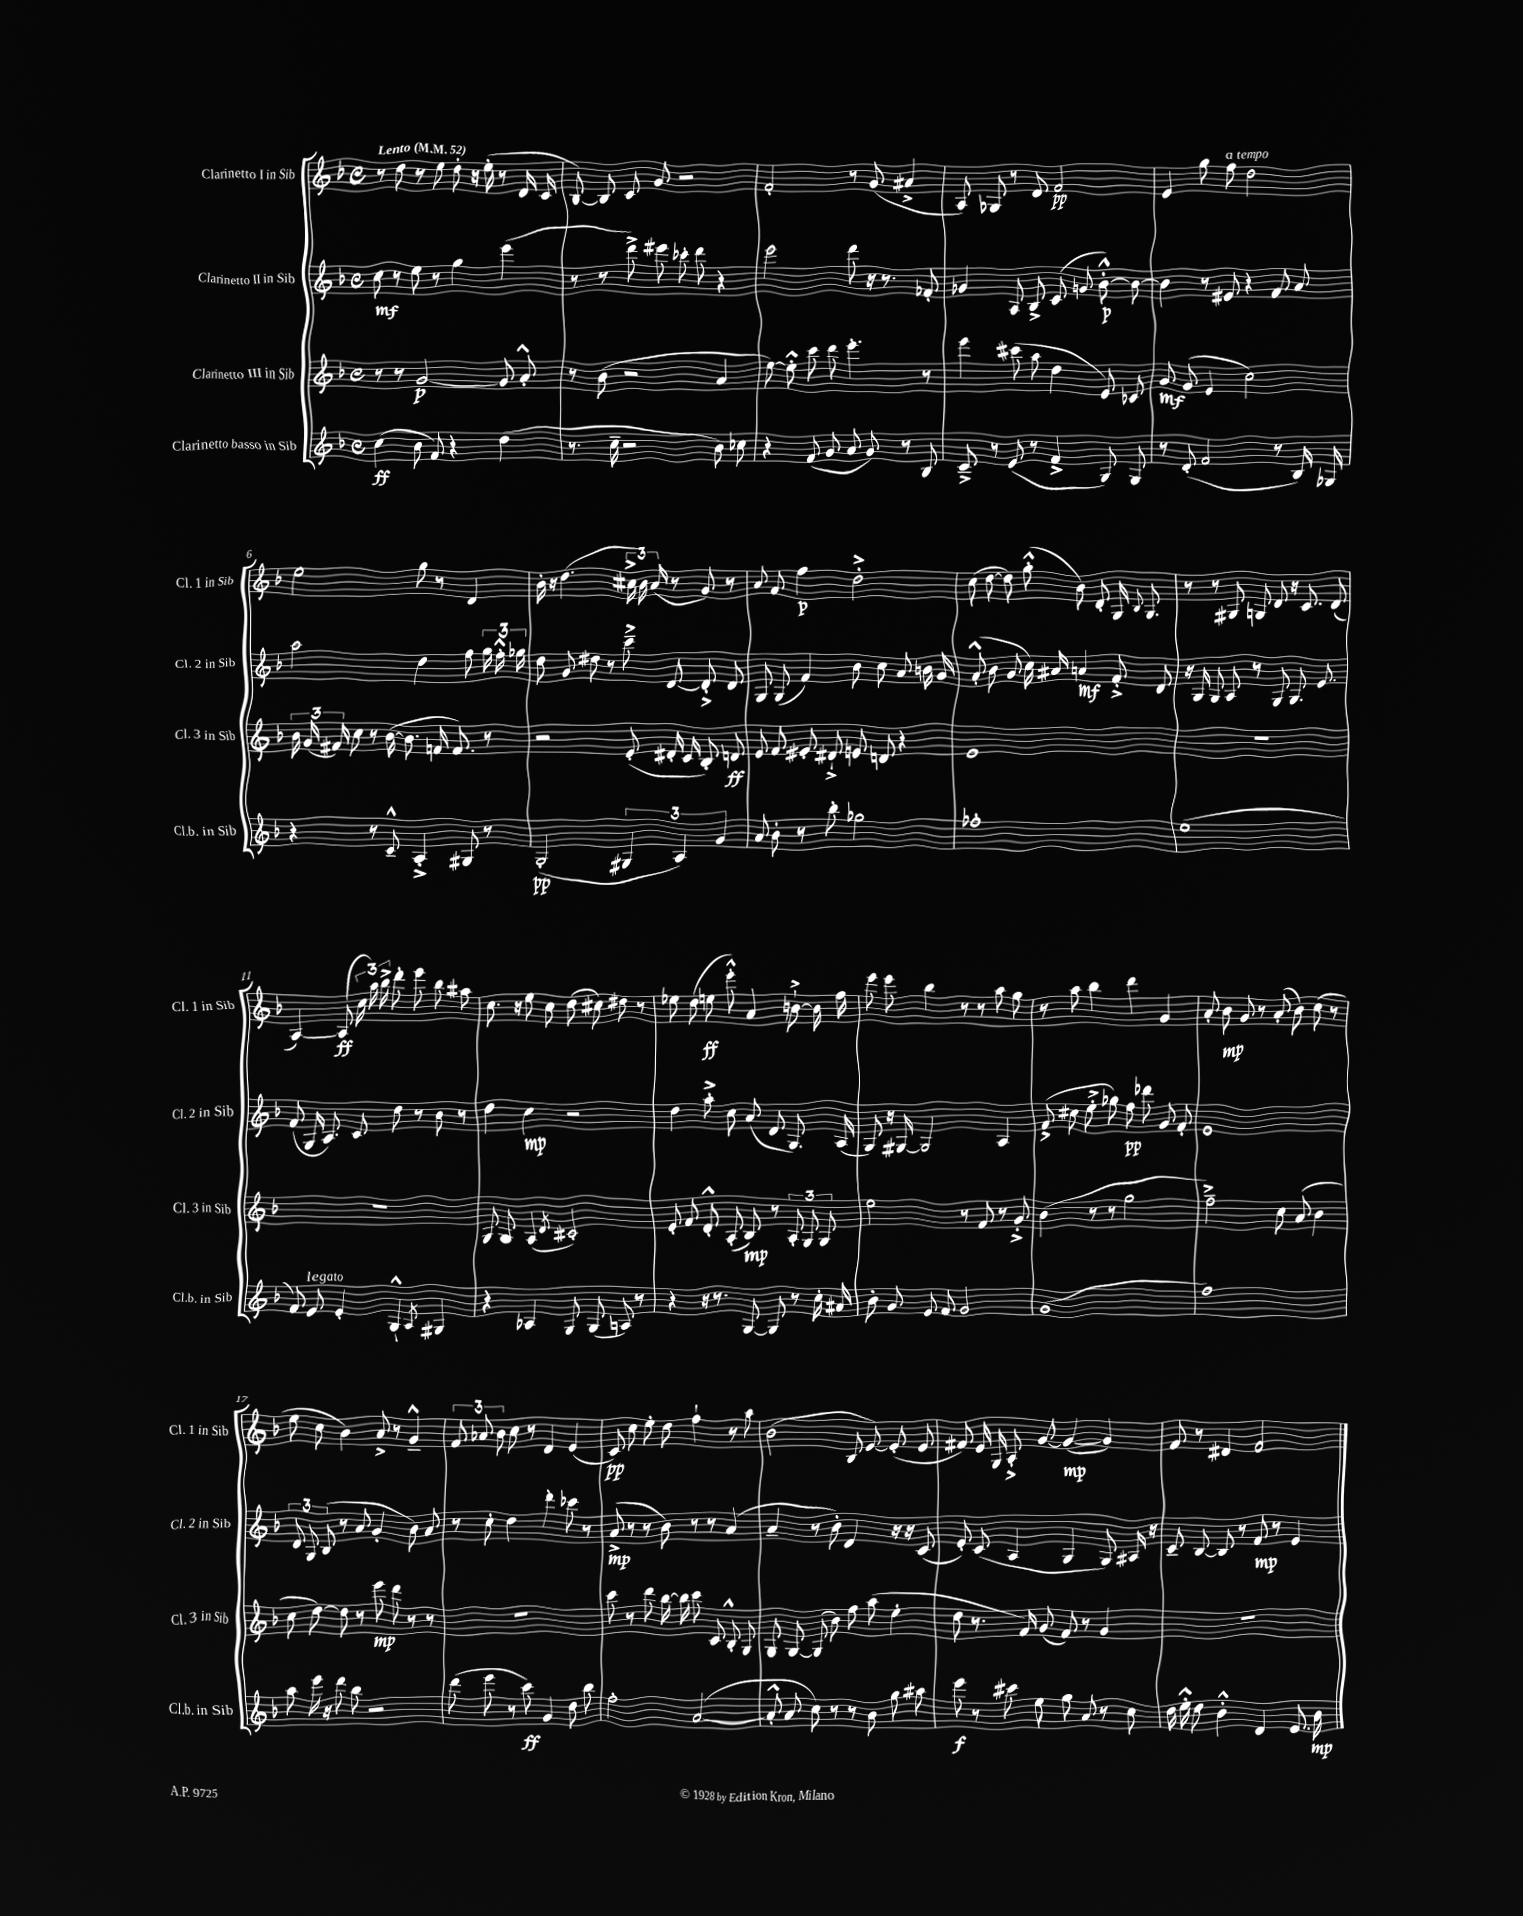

**kern	**dynam	**kern	**dynam	**kern	**dynam	**kern	**dynam
*part4	*part4	*part3	*part3	*part2	*part2	*part1	*part1
*staff4	*staff4	*staff3	*staff3	*staff2	*staff2	*staff1	*staff1
*I"Clarinetto basso in Sib	*	*I"Clarinetto III in Sib	*	*I"Clarinetto II in Sib	*	*I"Clarinetto I in Sib	*
*I'Cl.b. in Sib	*	*I'Cl. 3 in Sib	*	*I'Cl. 2 in Sib	*	*I'Cl. 1 in Sib	*
*clefG2	*	*clefG2	*	*clefG2	*	*clefG2	*
*k[b-]	*	*k[b-]	*	*k[b-]	*	*k[b-]	*
*M4/4	*	*M4/4	*	*M4/4	*	*M4/4	*
*met(c)	*	*met(c)	*	*met(c)	*	*met(c)	*
*MM52	*	*MM52	*	*MM52	*	*MM52	*
=1	=1	=1	=1	=1	=1	=1	=1
!	!	!	!	!	!	!LO:TX:a:B:t=Lento	!
(4cc\	ff	8r	.	8cc\	mf	8r	.
.	.	8r	.	8r	.	8dd\	.
8b-\	.	[2g/	p	8ee\	.	8r	.
8f/)	.	.	.	8r	.	8ee\	.
4r	.	.	.	4gg\	.	8dd'\	.
.	.	.	.	.	.	16r	.
.	.	.	.	.	.	(16ee'\	.
(4dd\	.	8g/]	.	(4eee\	.	8r	.
.	.	8a'^^/	.	.	.	16d/	.
.	.	.	.	.	.	16c/	.
=2	=2	=2	=2	=2	=2	=2	=2
8.r	.	8r	.	8r	.	[8B-/)	.
.	.	(8b-\	.	8r	.	8B-/]	.
16cc~\	.	.	.	.	.	.	.
2r	.	2r	.	8ddd^\)	.	8c/	.
.	.	.	.	8eee#X\	.	8g/	.
.	.	.	.	8ccc-X'\	.	2r	.
.	.	.	.	8ddd\	.	.	.
8b-\)	.	4a/	.	4r	.	.	.
8cc-X\	.	.	.	.	.	.	.
=3	=3	=3	=3	=3	=3	=3	=3
4r	.	[8ee\)	.	2eee\	.	2f'/	.
.	.	8ee'^^\]	.	.	.	.	.
(8f/	.	8ccc\	.	.	.	.	.
8g/	.	8ddd\	.	.	.	.	.
8a/	.	4.eee'\	.	8ddd\	.	8r	.
8g/)	.	.	.	16r	.	(8g/	.
.	.	.	.	8.r	.	.	.
8r	.	.	.	.	.	4a#X^/	.
8B-/	.	8r	.	8f-X'/	.	.	.
=4	=4	=4	=4	=4	=4	=4	=4
8c~^/	.	4eee\	.	4g-X/	.	8A/)	.
8r	.	.	.	.	.	8G-X/	.
(8e/	.	(8ccc#X\	.	8A/	.	8r	.
8r	.	8aa\	.	8B-^/	.	8d/	.
4f^/	.	4dd\	.	(8c/	.	2f/	pp
.	.	.	.	8gn/	.	.	.
8G/)	.	8e/)	.	[8b-'^^\)	p	.	.
8G/	.	8c-X/	.	8b-\_	.	.	.
=5	=5	=5	=5	=5	=5	=5	=5
8r	.	8g/	mf	4b-\]	.	4e/	.
(8d'/	.	(8g/	.	.	.	.	.
2f/	.	4e/	.	8r	.	8gg\	.
!	!	!	!	!	!	!LO:TX:a:i:t=a tempo	!
.	.	.	.	8e#X/	.	8ff\	.
.	.	2cc\)	.	4r	.	2dd\	.
8r	.	.	.	8f/	.	.	.
16B-/)	.	.	.	8a/	.	.	.
16G-X/	.	.	.	.	.	.	.
!!LO:LB:g=z
=6	=6	=6	=6	=6	=6	=6	=6
4r	.	24b-\	.	2aa\	.	2ee\	.
.	.	(24g/	.	.	.	.	.
.	.	24f#X/)	.	.	.	.	.
.	.	8cc\	.	.	.	.	.
8r	.	8r	.	.	.	.	.
8c~^^/	.	([16b-\	.	.	.	.	.
.	.	8.b-\]	.	.	.	.	.
4A'^/	.	.	.	4dd\	.	8gg\	.
.	.	16fn/	.	.	.	8r	.
.	.	8.f/)	.	.	.	.	.
8G#X/	.	.	.	8ff\	.	4d/	.
8r	.	8r	.	24gg\	.	.	.
.	.	.	.	24ff'^^\	.	.	.
.	.	.	.	24gg-X\	.	.	.
=7	=7	=7	=7	=7	=7	=7	=7
(2G'/	pp	2r	.	8dd\	.	16b-'\	.
.	.	.	.	.	.	16r	.
.	.	.	.	8g/	.	(4.dd\	.
.	.	.	.	8dd#X\	.	.	.
.	.	.	.	8r	.	.	.
6G#X/	.	(8e'/	.	8ccc~^\	.	24cc#X^\	.
.	.	.	.	.	.	24b-\)	.
.	.	.	.	.	.	(24a/	.
.	.	16d#X'/	.	[8d/	.	8r	.
6A/)	.	.	.	.	.	.	.
.	.	16c/	.	.	.	.	.
.	.	8B-'/)	.	8d'^/]	.	8g/)	.
6g/	.	.	.	.	.	.	.
.	.	8dn/	ff	8d/	.	8r	.
=8	=8	=8	=8	=8	=8	=8	=8
8a/	.	8e/	.	8G/	.	8a/	.
8b-'\	.	8f/	.	(8G/	.	8f/	.
8r	.	8e#X'/	.	4f/)	.	4ff\	p
8bb-'\	.	8d#X`^/	.	.	.	.	.
2gg-X\	.	8en/	.	8b-\	.	2dd'^\	.
.	.	8dn/	.	8cc\	.	.	.
.	.	4r	.	8a/	.	.	.
.	.	.	.	16bn\	.	.	.
.	.	.	.	16g/	.	.	.
=9	=9	=9	=9	=9	=9	=9	=9
1ff-X'	.	1e	.	(8a'^^/	.	(8cc\	.
.	.	.	.	8b-\	.	[8dd\	.
.	.	.	.	8g/	.	8dd\])	.
.	.	.	.	16cc\)	.	(8gg'^^\	.
.	.	.	.	16a#X/	.	.	.
.	.	.	.	4an/	mf	8b-\)	.
.	.	.	.	.	.	8d'/	.
.	.	.	.	8f'^/	.	16G/	.
.	.	.	.	.	.	8qqB-/	.
.	.	.	.	.	.	8.G/	.
.	.	.	.	8d/	.	.	.
=10	=10	=10	=10	=10	=10	=10	=10
(1ee	.	1r	.	16r	.	8r	.
.	.	.	.	16G/	.	.	.
.	.	.	.	8G/	.	8r	.
.	.	.	.	8A/	.	8G#X/	.
.	.	.	.	8r	.	8Gn/	.
.	.	.	.	8G/	.	8d/	.
.	.	.	.	8.G/	.	16r	.
.	.	.	.	.	.	8.c/	.
.	.	.	.	8.e/	.	.	.
.	.	.	.	.	.	(8d/	.
!!LO:LB:g=z
=11	=11	=11	=11	=11	=11	=11	=11
8f/)	.	1r	.	(8f/	.	[4A/)	.
!LO:TX:a:i:t=legato	!	!	!	!	!	!	!
8e/	.	.	.	16G/	.	.	.
.	.	.	.	8.A/)	.	.	.
4e'/	.	.	.	.	.	(8A/]	ff
.	.	.	.	8c/	.	24cc\	.
.	.	.	.	.	.	24aa\)	.
.	.	.	.	.	.	24bb-^\	.
4G`^^/	.	.	.	8dd\	.	8ddd'\	.
.	.	.	.	8r	.	8eee\	.
8qA/	.	.	.	.	.	.	.
4G#X/	.	.	.	8b-\	.	8bb-\	.
.	.	.	.	8r	.	8aa#X\	.
=12	=12	=12	=12	=12	=12	=12	=12
4r	.	8G/	.	4dd\	.	8.cc\	.
.	.	8G/	.	.	.	.	.
.	.	.	.	.	.	16r	.
4A-X/	.	(4A/	.	4cc\	mp	8ee\	.
.	.	.	.	.	.	8cc\	.
.	.	8qd/	.	.	.	.	.
8G/	.	2c#X'/)	.	2r	.	(8dd\	.
(8G/	.	.	.	.	.	8cc#X\)	.
8An/)	.	.	.	.	.	8dd#X\	.
8r	.	.	.	.	.	8r	.
=13	=13	=13	=13	=13	=13	=13	=13
4r	.	8e'/	.	4dd\	.	8ee-X\	.
.	.	8f/	.	.	.	(8dd\	.
16r	.	8d'^^/	.	8aa'^\	.	8een\	ff
8.r	.	.	.	.	.	.	.
.	.	(8A'/	.	8cc\	.	8eee'^^\)	.
[8G/	.	8B-/)	mp	(8a/	.	4a/	.
8G/]	.	8r	.	8d/	.	.	.
8r	.	12A'/	.	8.G/)	.	[8bn`^\	.
.	.	12G/	.	.	.	.	.
16cc'\	.	.	.	.	.	16b\]	.
.	.	12G/	.	.	.	.	.
16a#X/	.	.	.	(16A/	.	16ff\	.
=14	=14	=14	=14	=14	=14	=14	=14
8b-'\	.	2ee\	.	8G/)	.	8eee\	.
8g/	.	.	.	16r	.	8eee\	.
.	.	.	.	[16G#X/	.	.	.
8e/	.	.	.	2G#/]	.	4bb-\	.
8f/	.	.	.	.	.	.	.
2g/	.	8r	.	.	.	8r	.
.	.	8f/	.	.	.	8r	.
.	.	8r	.	4A/	.	8aa\	.
.	.	8g'^/	.	.	.	8gg\	.
=15	=15	=15	=15	=15	=15	=15	=15
(1g	.	(4b-\	.	(8f^/	.	8r	.
.	.	.	.	8cc#X\	.	8aa\	.
.	.	8r	.	8ee'^\	.	4bb-\	.
.	.	8r	.	8gg-X\)	.	.	.
.	.	2gg\	.	8ff\	pp	4ddd\	.
.	.	.	.	8ddd-X\	.	.	.
.	.	.	.	8g/	.	4g/	.
.	.	.	.	8f'/	.	.	.
=16	=16	=16	=16	=16	=16	=16	=16
1ff)	.	2ff~^\)	.	1e	.	8a'/	.
.	.	.	.	.	.	8b-\	mp
.	.	.	.	.	.	8g/	.
.	.	.	.	.	.	8r	.
.	.	8cc\	.	.	.	(8a'/	.
.	.	(8a/	.	.	.	8b-\)	.
.	.	4b-\	.	.	.	(8cc\	.
.	.	.	.	.	.	8r	.
!!LO:LB:g=z
=17	=17	=17	=17	=17	=17	=17	=17
8aa\	.	8cc\	.	12d/	.	8ee\	.
.	.	.	.	12G/	.	.	.
16eee\	.	[8dd\)	.	.	.	8cc\	.
.	.	.	.	(12B-/	.	.	.
16r	.	.	.	.	.	.	.
8ddd\	.	8dd\]	.	8r	.	4b-\)	.
8bb-\	.	8r	.	8a/	.	.	.
2r	.	8eee\	mp	4g'/	.	8a^/	.
.	.	8ddd\	.	.	.	8r	.
.	.	8r	.	8b-\)	.	4g~^^/	.
.	.	8r	.	8a/	.	.	.
=18	=18	=18	=18	=18	=18	=18	=18
(8ddd\	.	1r	.	8r	.	12f/	.
.	.	.	.	.	.	12a-X/	.
8eee\	.	.	.	8cc'\	.	.	.
.	.	.	.	.	.	12b-\	.
8r	.	.	.	4dd\	.	8cc\	.
8ccc\)	ff	.	.	.	.	8r	.
4g/	.	.	.	4ddd'\	.	4d/	.
8dd\	.	.	.	8ccc-X\	.	(4e/	.
8bb-\	.	.	.	8r	.	.	.
=19	=19	=19	=19	=19	=19	=19	=19
2ff'\	.	8ccc\	.	(8a^/	mp	8c/)	pp
.	.	8r	.	8r	.	8cc\	.
.	.	8ddd\	.	8r	.	8ee'\	.
.	.	[16bb-\	.	8b-\)	.	8dd\	.
.	.	16bb-\]	.	.	.	.	.
([2a/	.	8ccc\	.	8r	.	4ff`\	.
.	.	8c/	.	8r	.	.	.
.	.	8B-'^^/	.	(4a/	.	8r	.
.	.	8G/	.	.	.	8aa\	.
=20	=20	=20	=20	=20	=20	=20	=20
8a'^^/]	.	8G/	.	4a~/	.	(2b-\	.
8a/	.	[8G/	.	.	.	.	.
8cc\)	.	(8G/]	.	8r	.	.	.
8r	.	8b-\)	.	8b-'\)	.	.	.
8r	.	8ff\	.	4d/	.	8B-/	.
8b-\	.	(8aa\	.	.	.	[8e/)	.
8gg\	.	4ee'\	.	16r	.	(8e'/]	.
.	.	.	.	16r	.	.	.
8aa#X\	.	.	.	(8c/	.	8e/	.
=21	=21	=21	=21	=21	=21	=21	=21
8eee\	f	8dd\	.	8e'/)	.	8f#X/)	.
8r	.	8.r	.	(8c/	.	16e/	.
.	.	.	.	.	.	16G/	.
8ccc#X\	.	.	.	4A/	.	8A'^/	.
.	.	16f/)	.	.	.	.	.
8ee\	.	(8g/	.	.	.	[8g/	.
8gg\	.	8f/)	.	4G/	.	(4g/_	mp
8a/	.	8r	.	.	.	.	.
8r	.	4g/	.	8G/)	.	4g/])	.
8cc\	.	.	.	16A#X/	.	.	.
.	.	.	.	16r	.	.	.
=22	=22	=22	=22	=22	=22	=22	=22
16dd\	.	1r	.	8c~/	.	8f/	.
16ee'^^\	.	.	.	.	.	.	.
8dd\	.	.	.	[8B-/	.	8r	.
4b-'^^\	.	.	.	8B-/]	.	4d#X/	.
.	.	.	.	8r	.	.	.
4d/	.	.	.	8f/	mp	2f/	.
.	.	.	.	8r	.	.	.
8.e/	.	.	.	4e/	.	.	.
16b-\	mp	.	.	.	.	.	.
==	==	==	==	==	==	==	==
*-	*-	*-	*-	*-	*-	*-	*-
